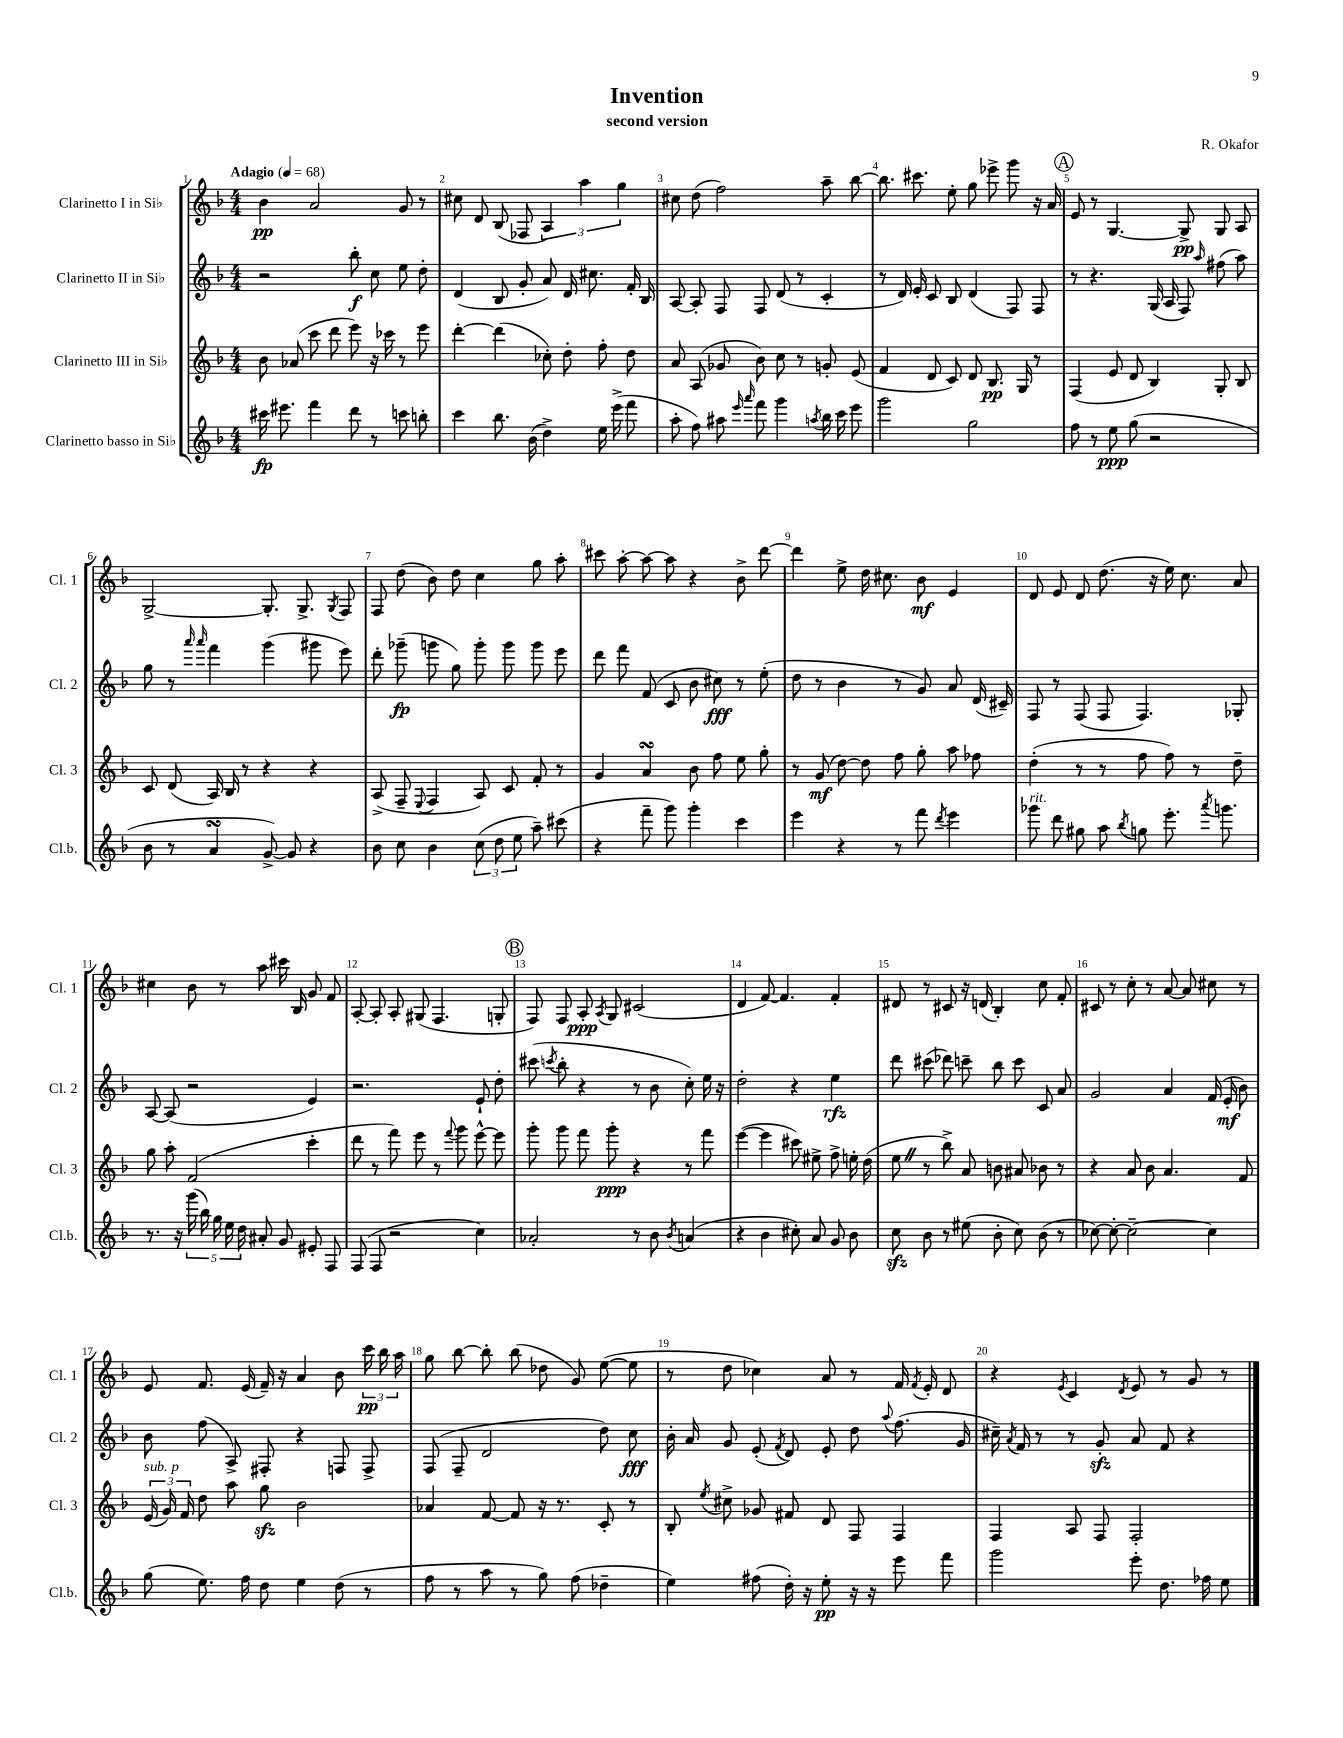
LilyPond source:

\header { title = "Invention" composer = "R. Okafor" subtitle = "second version" }
<<
\new StaffGroup <<
\new Staff = "s0" \with { instrumentName = "Clarinetto I in Sib" shortInstrumentName = "Cl. 1" } {
    \clef treble \key f \major \numericTimeSignature \time 4/4 \tempo "Adagio" 4 = 68
    \autoBeamOff bes'4\pp a'2 g'8 r8 |
    cis''8 d'8 bes8( fes8 \tuplet 3/2 { a4) a''4 g''4 } |
    cis''8 d''8( f''2) a''8-- bes''8~ |
    bes''8. cis'''8. e''8-. g''8 ees'''8-> g'''8 r16 a'16 |
    \mark \markup { \circle "A" } e'8 r8 g4.~ g8->\pp g8 a8 |
    g2~-> g8.-. g8.-> \acciaccatura { g8 } f8 |
    f8 d''8( bes'8) d''8 c''4 g''8 a''8-. |
    cis'''8 a''8~-. a''8~ a''8 r4 bes'8-> d'''8~ |
    d'''4 e''8-> d''16 cis''8. bes'8\mf e'4 |
    d'8 e'8 d'8 d''8.( r16 e''16) c''8. a'8 |
    cis''4 bes'8 r8 a''8 cis'''16 bes16 g'8 f'8 |
    a8~-. a8-. a8-. gis8( f4. g8-. |
    \mark \markup { \circle "B" } f8) f8 a8-.\ppp \acciaccatura { a8 } g8 cis'2( |
    d'4 f'8~) f'4. f'4-. |
    dis'8 r8 cis'8 r16 d'16( bes4-.) c''8 f'8-. |
    cis'8 r8 c''8-. r8 a'8~ a'8 cis''8 r8 |
    e'8 f'8. e'16( f'16--) r16 a'4 bes'8 \tuplet 3/2 { c'''16\pp bes''16 a''16 } |
    g''8 bes''8~ bes''8-. bes''8( des''8 g'8) e''8~( e''8 |
    r8 d''8 ces''4) a'8 r8 f'16 \acciaccatura { f'8 } e'16-. d'8 |
    r4 \acciaccatura { e'8 } c'4 \acciaccatura { d'8 } e'8 r8 g'8 r8 \bar "|." |
}
\new Staff = "s1" \with { instrumentName = "Clarinetto II in Sib" shortInstrumentName = "Cl. 2" } {
    \clef treble \key f \major \numericTimeSignature \time 4/4
    \autoBeamOff r2 bes''8-.\f c''8 e''8 d''8-. |
    d'4( bes8 g'8-. a'8) d'16 cis''8. f'16-. bes16 |
    a8~ a8-. f8 f8 d'8( r8 c'4-. |
    r8 d'16) e'16-. c'8 bes8 d'4( f8) f8 |
    \mark \markup { \circle "A" } r8 r4. g16( a16 f8) \grace { a''16 } fis''8( a''8) |
    g''8 r8 \grace { a'''16 a'''16 } f'''4 g'''4( gis'''8 e'''8) |
    d'''8-. ges'''8--\fp( g'''8 g''8) g'''8-. g'''8 g'''8 e'''8 |
    d'''8 f'''8 f'8( c'8 bes'8 cis''8\fff) r8 e''8-.( |
    d''8 r8 bes'4 r8 g'8) a'8 d'16( cis'16--) |
    f8 r8 f8( f8 f4.) ges8-. |
    a8~ a8( r2 e'4) |
    r2. e'8-! d''8-. |
    \mark \markup { \circle "B" } cis'''8( \acciaccatura { c'''8 } bes''8-. r4 r8 bes'8 c''8-.) e''16 r16 |
    d''2-. r4 e''4\rfz |
    d'''8 cis'''8( des'''8) c'''8-- bes''8 c'''8 c'8 a'8 |
    g'2 a'4 f'16( e'16-.\mf bes'8) |
    bes'8 f''8( a8->) fis8-. r4 f8 f8-> |
    f8( f8-- d'2 d''8) c''8\fff |
    bes'16-. a'16 g'8 e'8-.( \acciaccatura { f'8 } d'8) e'8-. d''8 \appoggiatura { a''8 } f''8.( g'16 |
    cis''16--) \acciaccatura { a'8 } f'16 r8 r8 g'8-.\sfz a'8 f'8 r4 \bar "|." |
}
\new Staff = "s2" \with { instrumentName = "Clarinetto III in Sib" shortInstrumentName = "Cl. 3" } {
    \clef treble \key f \major \numericTimeSignature \time 4/4
    \autoBeamOff bes'8 aes'8( c'''8 d'''8 e'''8) r16 ces'''16 r8 e'''8 |
    d'''4~-. d'''4( ces''8-.) d''8-. f''8-. d''8 |
    a'8 a8( ges'8 bes'8) c''8 r8 g'8-. e'8( |
    f'4 d'8 c'8) d'8 bes8.\pp g16 r8 |
    \mark \markup { \circle "A" } f4( e'8 d'8 bes4) g8-. bes8 |
    c'8 d'8( a16) bes16 r8 r4 r4 |
    a8->( f8-- \appoggiatura { e8 } f4 a8) c'8 f'8-. r8 |
    g'4 a'4\turn bes'8 f''8 e''8 g''8-. |
    r8 g'8\mf( d''8~) d''8 f''8 g''8-. a''8 fes''8 |
    d''4-.( r8 r8 f''8 f''8) r8 d''8-- |
    g''8 a''8-. f'2( c'''4-. |
    d'''8 r8 f'''8) e'''8 r8 \appoggiatura { f'''8 } g'''8 e'''8~-^ e'''8 |
    \mark \markup { \circle "B" } g'''8-. g'''8 f'''8 g'''8-.\ppp r4 r8 f'''8 |
    e'''4~( e'''4 cis'''8) eis''8-> f''8-> e''16-. d''16( |
    e''8 \once \override BreathingSign.text = \markup { \musicglyph "scripts.caesura.straight" } \breathe r8 bes''8->) a'8 b'8 ais'8 bes'8 r8 |
    r4 a'8 bes'8 a'4. f'8 |
    \tuplet 3/2 { e'16^\markup { \italic "sub. p" }( g'16) f'16 } d''8 a''8 g''8\sfz bes'2 |
    aes'4 f'8~ f'8 r16 r8. c'8-. r8 |
    bes8-. \acciaccatura { e''8 } cis''8-> ges'8 fis'8 d'8 f8 f4 |
    f4 a8 f8 f2-. \bar "|." |
}
\new Staff = "s3" \with { instrumentName = "Clarinetto basso in Sib" shortInstrumentName = "Cl.b." } {
    \clef treble \key f \major \numericTimeSignature \time 4/4
    \autoBeamOff cis'''16\fp eis'''8. f'''4 d'''8 r8 c'''8 b''8-. |
    c'''4 bes''8. bes'16( d''4->) e''16 e'''16->( f'''8 |
    a''8-. f''8) ais''8 \grace { e'''16 a'''16 } f'''8 g'''4 \acciaccatura { a''8 } bes''16 c'''16 e'''8 |
    g'''2 g''2 |
    \mark \markup { \circle "A" } f''8 r8 e''8\ppp g''8( r2 |
    bes'8 r8 a'4\turn g'8~->) g'8 r4 |
    bes'8 c''8 bes'4 \tuplet 3/2 { c''8( d''8 e''8 } a''8--) cis'''8( |
    r4 f'''8-- g'''8) g'''4-. c'''4 |
    e'''4 r4 r8 f'''8 \acciaccatura { d'''8 } e'''4 |
    ges'''8^\markup { \italic "rit." } d'''8 gis''8 a''8 \acciaccatura { bes''8 } g''8 e'''8.-. \acciaccatura { a'''8 } g'''8. |
    r8. r16 \tuplet 5/4 { g'''16( bes''16) g''16 e''16 d''16 } ais'8-. g'8 eis'8-. f8 |
    f8( f8 r2 c''4) |
    \mark \markup { \circle "B" } aes'2-. r8 bes'8 \acciaccatura { bes'8 } a'4( |
    r4 bes'4 cis''8-.) a'8 g'8 bes'8 |
    c''8\sfz bes'8 r8 eis''8( bes'8-. c''8) bes'8( r8 |
    ces''8~) ces''8~-. ces''2~-- ces''4 |
    g''8( e''8.) f''16 d''8 e''4 d''8( r8 |
    f''8 r8 a''8 r8 g''8) f''8( des''4-- |
    e''4) fis''8( d''16-.) r16 e''8-.\pp r16 r16 e'''8 f'''8 |
    g'''2 e'''8-. d''8. fes''16 e''8 \bar "|." |
}
>>
>>
\layout { \context { \Score \override BarNumber.break-visibility = ##(#f #t #t) barNumberVisibility = #all-bar-numbers-visible } }
